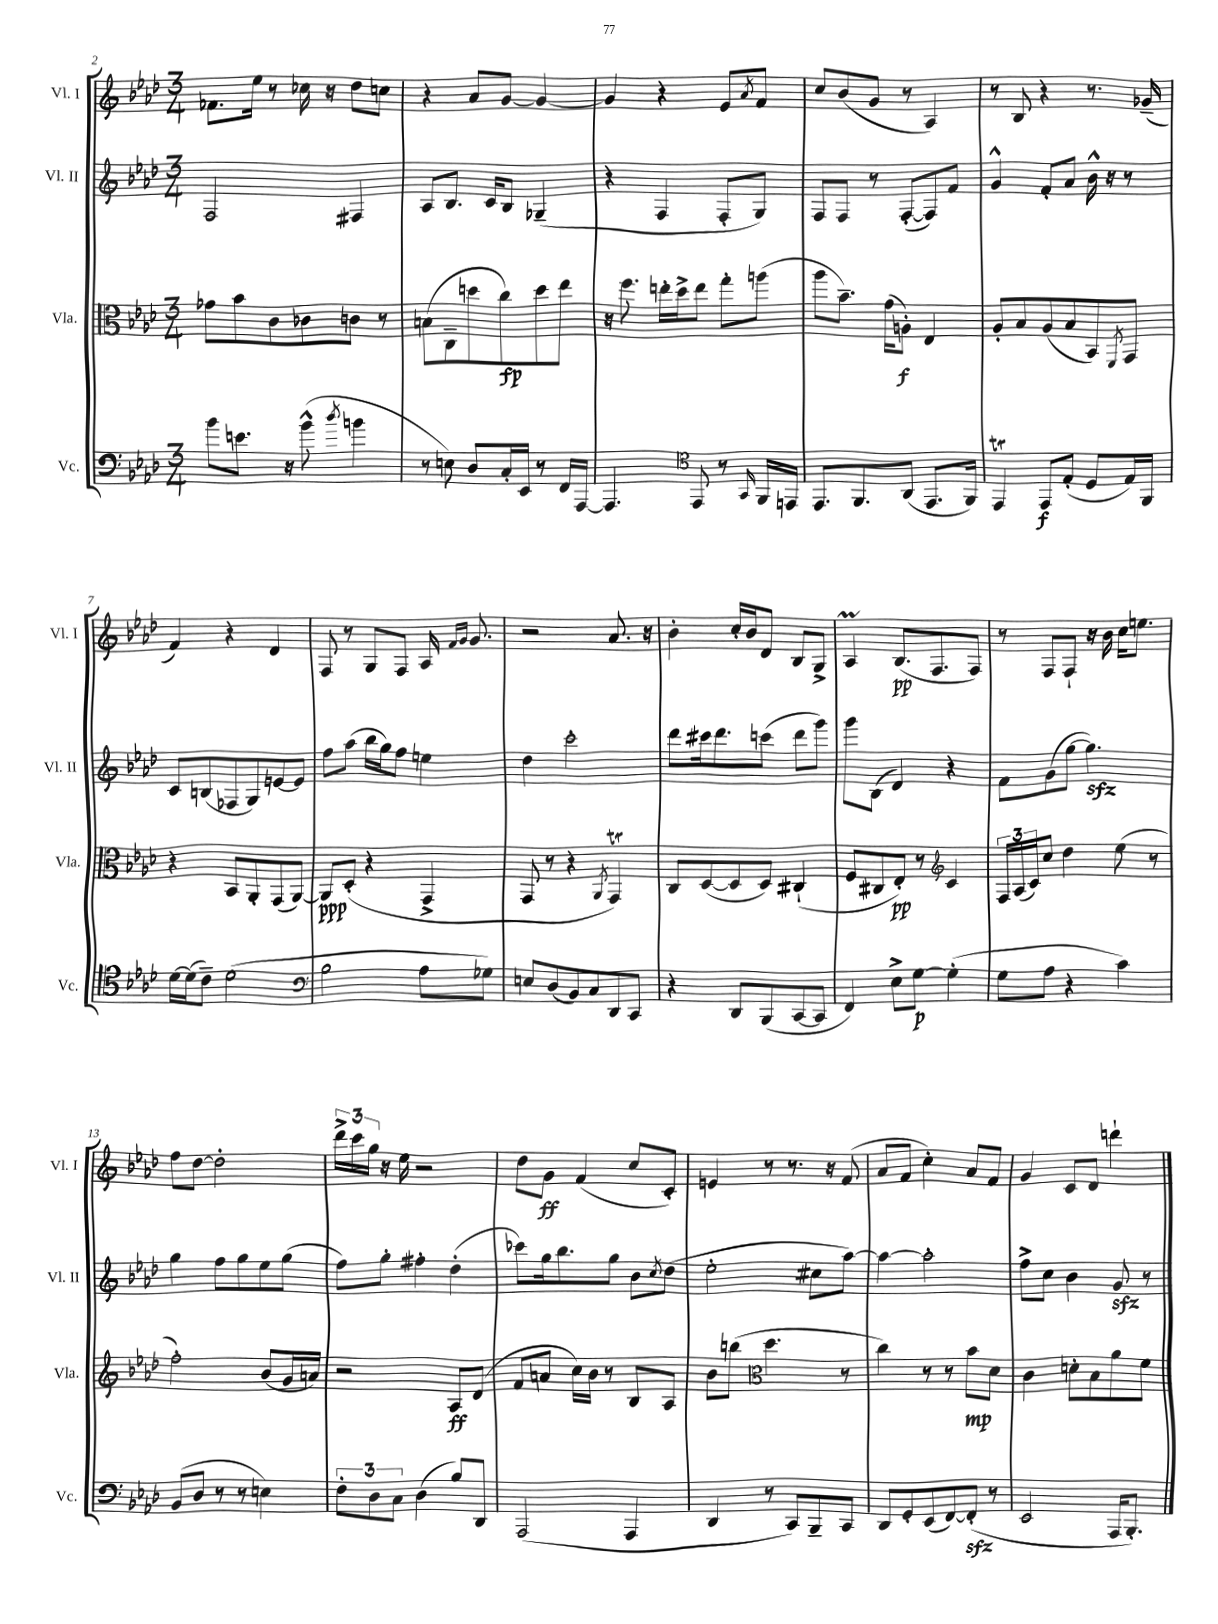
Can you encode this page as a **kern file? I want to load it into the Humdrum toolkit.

**kern	**kern	**kern	**kern
*staff4	*staff3	*staff2	*staff1
*clefF4	*clefC3	*clefG2	*clefG2
*k[b-e-a-d-]	*k[b-e-a-d-]	*k[b-e-a-d-]	*k[b-e-a-d-]
*M3/4	*M3/4	*M3/4	*M3/4
8b-\L	8g-\L	2F/	8.f-\L
8.e\J	8b-\	.	.
.	.	.	16ee-\Jk
.	8c\	.	8r
16r	.	.	.
(8b-^^\	8c-\	.	16cc-\
.	.	.	16r
8qdd-/	.	.	.
4b\	8c\J	4F#/	8dd-\L
.	8r	.	8cc\J
=	=	=	=
8r	(8B\L	8A-/L	4r
8E\)	8C~\	8.B-/J	.
8D-/L	8dd\	.	8a-/L
.	.	16c/LK	.
16C'/L	8cc\)	8B-/J	[8g/J
16EE-/JJ	.	.	.
8r	8dd\	(4G-~/	4g/_
16FF/LL	8ee-\J	.	.
[16AAA-/JJ	.	.	.
=	=	=	=
4.AAA-/]	16r	4r	4g/]
.	8.ff\	.	.
.	16ee'\LL	4F/	4r
.	16dd-^\J	.	.
*clefC4	*	*	*
8EE-/	8ee\J	.	.
8r	8gg'\L	8F'/L	8e-/L
16qqGG/	.	.	8qa-/
16FF/LL	(8aa\J	8G/J)	8f/J
16EE/JJ	.	.	.
=	=	=	=
8.EE-/L	8aa-\L	8F/L	8cc/L
.	8.b-~\J)	8F/J	(8b-/
8.FF/	.	.	.
.	.	8r	8g/J
.	(16g\LK	.	.
(8AA-/J	8A'\J)	([8F'/L	8r
8.EE-/L	4E-/	8F/])	4A-/)
.	.	8f/J	.
16FF/Jk)	.	.	.
=	=	=	=
4EE-/	8A-'/L	4g^^/	8r
.	8B-/	.	8B-/
8EE-/L	(8A-/	8f'/L	4r
(8E-'/J	8B-/	8a-/J	.
8D-/L	8BB-/)	16b-^^\	8.r
.	.	16r	.
.	8qFF/	.	.
16E-/L)	8GG/J	8r	.
16FF/JJ	.	.	(16g-~/
=	=	=	=
[16d-\LL	4r	8c/L	4f/)
(16d-\]J	.	.	.
8c~\J)	.	(8B/	.
(2d-\	8BB-/L	8F-/	4r
.	8AA-'/	8G/)	.
.	(8GG/	[8e/	4d-/
.	[8AA-/J)	8e/]J	.
=	=	=	=
*clefF4	*	*	*
2B-\	8AA-/]L	8ff\L	8F/
.	(8D-'/J	(8aa-\J	8r
.	4r	16bb-\LL	8G/L
.	.	16gg\J)	.
.	.	8ff\J	8F/J
8A-\L	4GG^/	4ee\	16A-/
.	.	.	16qqf/LL
.	.	.	16qqg/JJ
.	.	.	8.g/
8G-\J)	.	.	.
=	=	=	=
8E/L	8GG/	4dd-\	2r
(8D-/	8r	.	.
8BB-/)	4r	2ccc'\	.
8C/	.	.	.
.	8qAA-/	.	.
8DD-/	4GG/)	.	8.a-/
8CC/J	.	.	.
.	.	.	16r
=	=	=	=
4r	8C/L	8ddd-\L	4b-'\
.	([8D-/	16ccc#\k	.
.	.	8.ddd-\	.
8DD-/L	8D-/]	.	16cc'/LL
.	.	.	16b-/J
(8BBB-/	8D-/J)	(8ccc\J	8d-/J
[8CC/	(4C#`/	8ddd-\L	8B-/L
8CC/]J	.	8ggg\J)	8G^/J
=	=	=	=
4FF/)	8F/L	8ggg\L	4A-/
.	8C#/	(8B-\J	.
8E-^\L	8E-'/J)	4d-/)	(8.B-/L
[8G\J	8r	.	.
.	.	.	8.F/
*	*clefG2	*	*
(4G'\]	4c/	4r	.
.	.	.	8F/J)
=	=	=	=
8G\L	24F/LL	8f\L	8r
.	(24A-/	.	.
.	24c/J)	.	.
8A-\J	8cc/J	(8g\	8F/L
4r	4dd-\	[8gg\J	8F`/J
.	.	4.gg\])	16r
.	.	.	16b-\
4c\)	(8ee-\	.	16cc\LK
.	.	.	8.ee\J
.	8r	.	.
=	=	=	=
(8BB-/L	2ff'\)	4gg\	8ff\L
8D-/J	.	.	[8dd-\J
8r	.	8ff\L	2dd-'\]
8r	.	8gg\	.
4E\)	(8b-/L	8ee-\	.
.	16g/L	(8gg\J	.
.	16a/JJ)	.	.
=	=	=	=
12F'\L	2r	8ff\L)	24ddd-^\LL
.	.	.	24ccc\
12D-\	.	.	24gg\JJ
.	.	8gg'\J	16r
12C\J	.	.	.
.	.	.	16ee-\
(4D-\	.	4ff#'\	2r
8B-/L)	8A-/L	(4dd-'\	.
8DD-/J	(8d-/J	.	.
=	=	=	=
(2AAA-/	8f/L	8ccc-\L)	8dd-\L
.	8a/J	16gg\k	8g\J
.	.	8.bb-\	.
.	16cc\LL)	.	(4f/
.	16b-\JJ	.	.
.	8r	8gg\J	.
4AAA-/	8B-/L	8b-\L	8cc/L
.	.	8qcc/	.
.	8A-/J	(8dd-\J	8c'/J)
=	=	=	=
4DD-/	8b-\L	2ee-'\	4e/
.	(8bb\J	.	.
*	*clefC3	*	*
8r	4.dd-\	.	8r
8CC/L)	.	.	8.r
8BBB-~/	.	8cc#\L	.
.	.	.	16r
8CC/J	8r	[8aa-\J)	(8f/
=	=	=	=
8DD-/L	4cc\)	4aa-\_	8a-/L
8GG'/	.	.	8f/J
(8EE-/	8r	2aa-'\]	4cc'\)
[8FF/)	8r	.	.
(8FF'/]J	8b-\L	.	8a-/L
8r	8d-\J	.	8f/J
=	=	=	=
2EE-/	4c\	8ff^\L	4g/
.	.	8cc\J	.
.	8d'\L	4b-\	8c/L
.	8B-\	.	8d-/J
16AAA-/LK	8a-\	8g/	4ddd`\
8.BBB-'/J)	.	.	.
.	8f\J	8r	.
==	==	==	==
*-	*-	*-	*-
